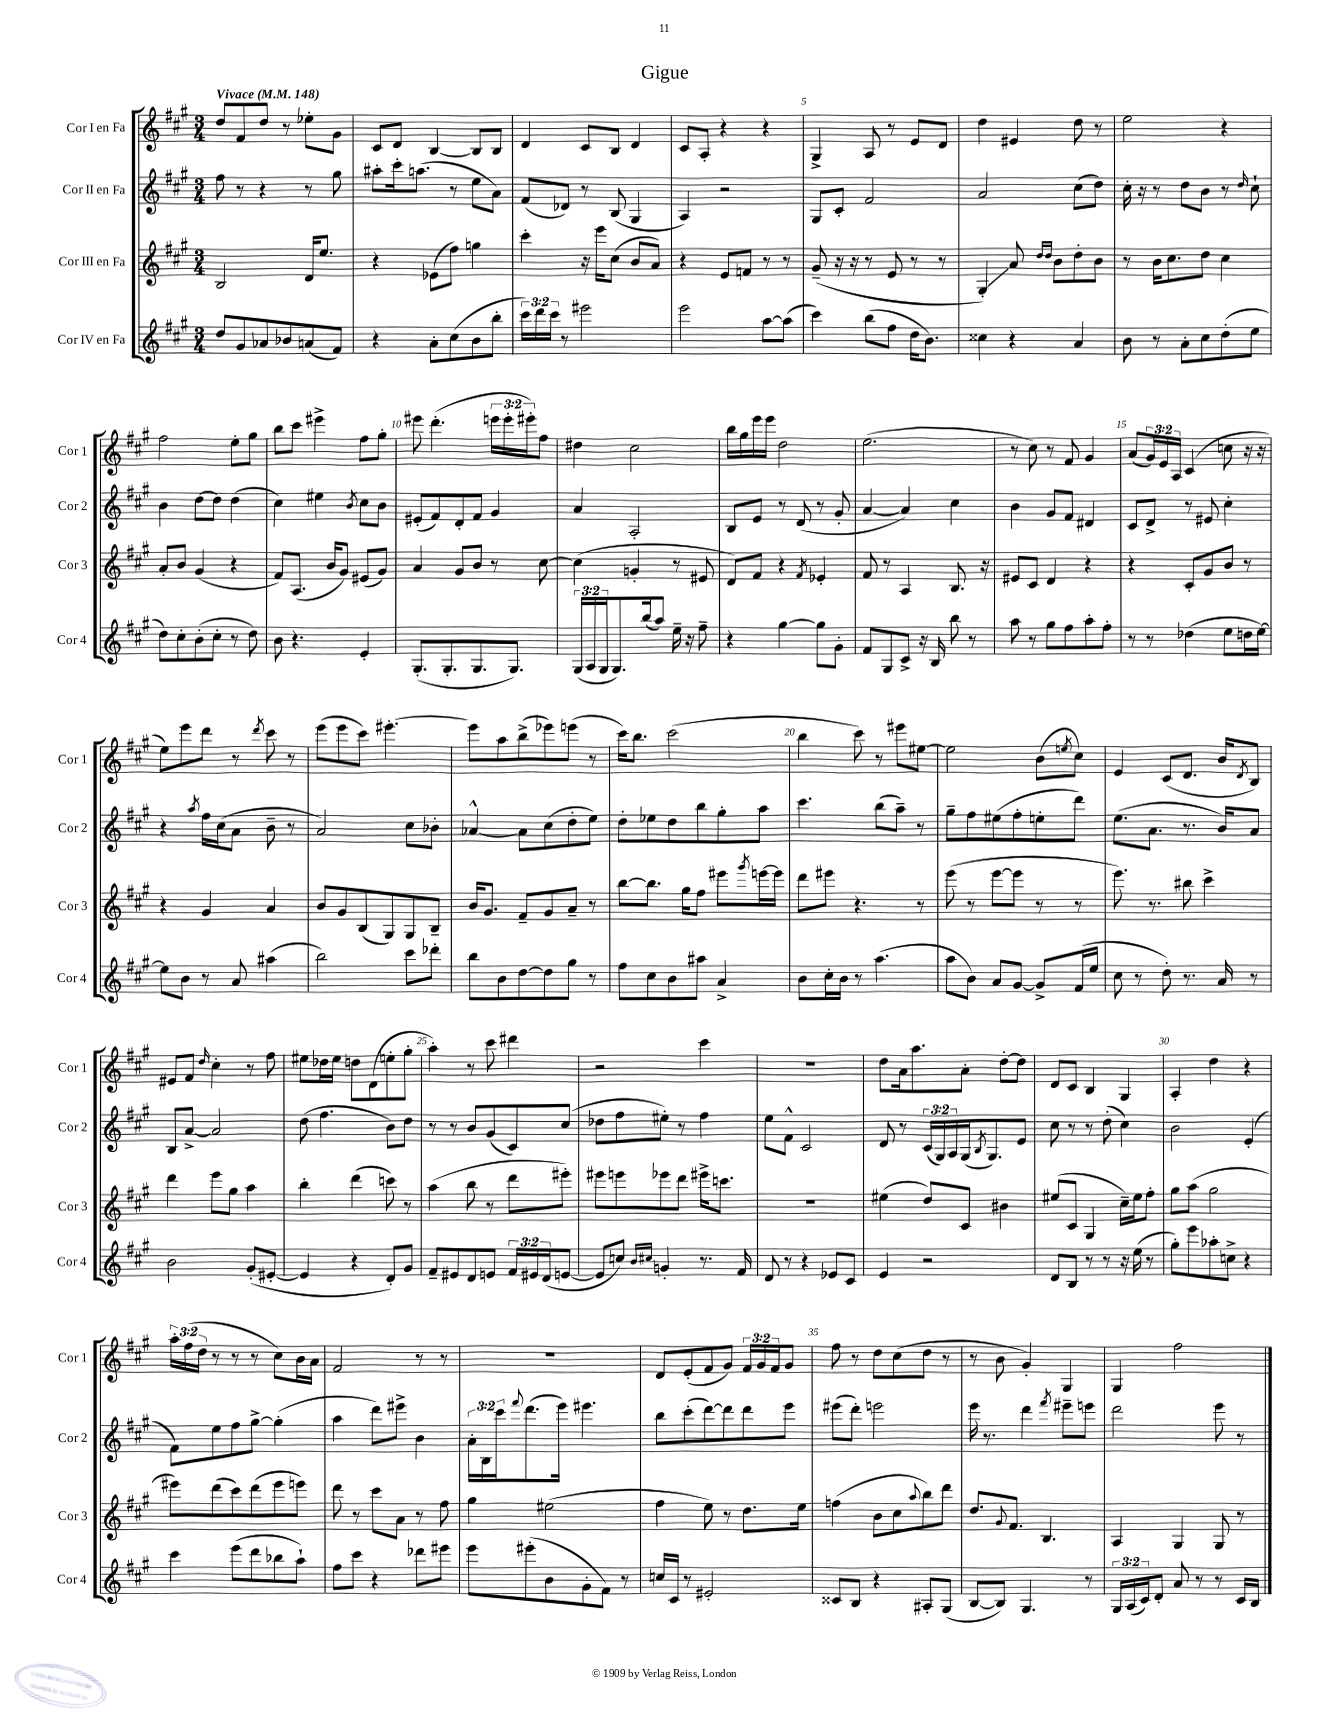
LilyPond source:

\header { title = "Gigue" }
<<
\new StaffGroup <<
\new Staff = "s0" \with { instrumentName = "Cor I en Fa" shortInstrumentName = "Cor 1" } {
    \clef treble \key a \major \numericTimeSignature \time 3/4 \override Staff.TupletNumber.text = #tuplet-number::calc-fraction-text \tempo "Vivace" 4 = 148
    d''8 fis'8 d''8 r8 ees''8-. gis'8 |
    cis'8 d'8 b4~ b8 b8 |
    d'4 cis'8 b8 d'4 |
    cis'8 a8-. r4 r4 |
    gis4-> a8 r8 e'8 d'8 |
    d''4 eis'4 d''8 r8 |
    e''2 r4 |
    fis''2 e''8-. gis''8 |
    b''8 cis'''8 eis'''4-> fis''8 gis''8-. |
    eis'''8 d'''4.-.( \tuplet 3/2 { e'''16 e'''16-. eis'''16-.) } fis''8 |
    dis''4 cis''2 |
    b''16 gis''16 e'''16 e'''16 d''2 |
    e''2.( |
    r8 cis''8) r8 fis'8 gis'4 |
    a'8( \tuplet 3/2 { gis'16) e'16 a16 } cis'4( c''8 r16 r16 |
    e''8) e'''8 d'''8 r8 \acciaccatura { d'''8 } cis'''8 r8 |
    e'''8( e'''8 cis'''8) eis'''4.~-. |
    eis'''8 a''8 b''8->( ees'''8) e'''8( r8 |
    cis'''16) b''8. cis'''2( |
    b''4 cis'''8) r8 eis'''8 eis''8~ |
    eis''2 b'8( \acciaccatura { e''8 } cis''8) |
    e'4 cis'8( d'8. b'16 \acciaccatura { d'8 } b8) |
    eis'8 fis'8 \grace { d''16 } cis''4-. r8 fis''8 |
    eis''8 des''16 eis''16 d''8 d'8( e''8-. gis''8-. |
    a''4-.) r8 cis'''8 dis'''4 |
    r2 cis'''4 |
    R2. |
    d''8 a'16 a''8. a'8-. d''8~-. d''8 |
    d'8 cis'8 b4 gis4 |
    a4-. d''4 r4 |
    \tuplet 3/2 { a''16-. fis''16( d''16 } r8 r8 r8 cis''8) b'16 a'16 |
    fis'2 r8 r8 |
    r2. |
    d'8 e'8-.( fis'8 gis'8) \tuplet 3/2 { fis'16 gis'16 fis'16 } gis'8 |
    fis''8 r8 d''8 cis''8( d''8 r8 |
    r8 b'8 gis'4-.) gis4 |
    gis4 fis''2 \bar "|." |
}
\new Staff = "s1" \with { instrumentName = "Cor II en Fa" shortInstrumentName = "Cor 2" } {
    \clef treble \key a \major \numericTimeSignature \time 3/4 \override Staff.TupletNumber.text = #tuplet-number::calc-fraction-text
    fis''8 r8 r4 r8 gis''8 |
    ais''8-. cis'''16-. a''8.( r8 e''8 a'8) |
    fis'8( des'8) r8 b8( gis4 |
    a4) r2 |
    gis8 cis'8-. fis'2 |
    a'2 cis''8( d''8) |
    cis''16-. r16 r8 d''8 b'8 r8 \grace { d''16 } cis''8-! |
    b'4 d''8~ d''8 d''4( |
    cis''4) eis''4 \acciaccatura { b'8 } cis''8 b'8 |
    eis'8-.( fis'8) d'8-. fis'8 gis'4 |
    a'4 a2-. |
    b8 e'8 r8 d'8( r8 gis'8-. |
    a'4~ a'4) cis''4 |
    b'4 gis'8 fis'8 dis'4 |
    cis'8 d'8-> r8 eis'8 cis''4-. |
    r4 \acciaccatura { a''8 } fis''16 cis''16( a'8 b'8-- r8 |
    a'2) cis''8 bes'8-. |
    aes'4~-^ aes'8 cis''8( d''8-. e''8) |
    d''8-. ees''8 d''8 b''8 gis''8-. a''8 |
    cis'''4. b''8( a''8--) r8 |
    gis''8-- fis''8 eis''8( fis''8-. e''8-. d'''8) |
    e''8.( a'8. r8. b'16) a'8 |
    b8 a'8~-> a'2 |
    d''8( fis''4. b'8) d''8 |
    r8 r8 b'8 gis'8( cis'8) cis''8( |
    des''8 fis''8 eis''8-.) r8 fis''4 |
    e''8 fis'8-^ cis'2 |
    d'8 r8 \tuplet 3/2 { cis'16( gis16) a16 } gis16( \acciaccatura { b8 } gis8.) e'8 |
    cis''8 r8 r8 d''8-.( cis''4) |
    b'2 e'4-.( |
    fis'8) e''8 fis''8 gis''8~-> gis''4-.( |
    a''4 d'''8) eis'''8-> b'4 |
    \tuplet 3/2 { a'16-. b16 cis'''16 } \appoggiatura { fis'''8 } d'''8.( e'''16) eis'''4. |
    b''8 cis'''8-.( d'''8~) d'''8 d'''8 e'''8 |
    eis'''8( d'''8-.) e'''2 |
    e'''16 r8. d'''4 \acciaccatura { fis'''8 } eis'''8-- e'''8 |
    d'''2 e'''8 r8 \bar "|." |
}
\new Staff = "s2" \with { instrumentName = "Cor III en Fa" shortInstrumentName = "Cor 3" } {
    \clef treble \key a \major \numericTimeSignature \time 3/4
    b2 d'16 e''8. |
    r4 ees'8( fis''8) g''4 |
    cis'''4-. r16 e'''16 cis''8( b'8 a'8) |
    r4 e'8 f'8 r8 r8 |
    gis'8--( r16 r16 r8 e'8 r8 r8 |
    gis4-.\glissando) a'8 \grace { d''16 d''16 } b'8 d''8-. b'8 |
    r8 b'16 cis''8. d''8 cis''4 |
    a'8-. b'8 gis'4( r4 |
    fis'8) a8.( b'16 gis'8) eis'8( gis'8) |
    a'4 gis'8 b'8 r8 cis''8~ |
    cis''4( g'4-. r8 eis'8 |
    d'8) fis'8 r4 \acciaccatura { fis'8 } ees'4-. |
    fis'8 r8 a4 b8. r16 |
    eis'8 cis'8 d'4 r4 |
    r4 cis'8-. gis'8 b'8 r8 |
    r4 gis'4 a'4 |
    b'8 gis'8 b8( gis8) gis8 b8-- |
    b'16 gis'8. fis'8-- gis'8 a'8-- r8 |
    b''8~ b''8. gis''16 fis''8 eis'''8 \acciaccatura { gis'''8 } e'''16~ e'''16 |
    d'''8 eis'''8 r4. r8 |
    e'''8( r8 e'''8~ e'''8 r8 r8 |
    e'''8.) r8. bis''8 cis'''4-> |
    d'''4 e'''8 gis''8 a''4 |
    b''4-. d'''4( c'''8) r8 |
    a''4( b''8 r8 d'''8 eis'''8-.) |
    eis'''8 e'''8 ees'''8 d'''8 eis'''16-> c'''8. |
    R2. |
    eis''4( d''8) cis'8 bis'4 |
    eis''8( cis'8 gis4 cis''16--) eis''16 fis''8-. |
    gis''8 a''8( gis''2 |
    eis'''8) d'''8( cis'''8) d'''8( eis'''8 e'''8) |
    d'''8 r8 cis'''8 a'8 r8 fis''8 |
    gis''4 eis''2( |
    fis''4 e''8) r8 d''8. e''16 |
    f''4( b'8 cis''8 \appoggiatura { a''8 } b''8) d'''8 |
    d''8. \appoggiatura { gis'8 } fis'8. b4. |
    a4 gis4 gis8 r8 \bar "|." |
}
\new Staff = "s3" \with { instrumentName = "Cor IV en Fa" shortInstrumentName = "Cor 4" } {
    \clef treble \key a \major \numericTimeSignature \time 3/4 \override Staff.TupletNumber.text = #tuplet-number::calc-fraction-text
    d''8 gis'8 aes'8 bes'8 a'8( fis'8) |
    r4 a'8-. cis''8( b'8 b''8-. |
    \tuplet 3/2 { cis'''16) d'''16 cis'''16 } r8 eis'''2 |
    e'''2 a''8~ a''8( |
    cis'''4) b''8( fis''8 d''16 b'8.) |
    cisis''4 r4 a'4 |
    b'8 r8 a'8-. cis''8 d''8-.( e''8 |
    d''8) cis''8-. b'8-.( cis''8-. r8 d''8) |
    b'8 r4. e'4-. |
    gis8.-.( gis8.-. gis8. gis8.) |
    \tuplet 3/2 { gis16( a16 gis16 } gis8.) b''16( a''8) e''16-- r16 fis''8-- |
    r4 gis''4~ gis''8 gis'8-. |
    fis'8 gis8 cis'8-> r16 b16 b''8 r8 |
    a''8 r8 gis''8 fis''8 a''8-. fis''8-. |
    r8 r8 des''4( e''8 d''16 e''16~) |
    e''8 b'8 r8 a'8 ais''4( |
    b''2) cis'''8 des'''8-. |
    b''8 b'8 d''8~ d''8 gis''8 r8 |
    fis''8 cis''8 b'8 ais''8 a'4-> |
    b'8 cis''16-. b'16 r8 a''4.( |
    a''8 b'8) a'8 gis'8~ gis'8-> fis'16( e''16 |
    cis''8 r8 d''8-.) r8. a'16 r8 |
    b'2 gis'8-.( eis'8~-. |
    eis'4 r4 d'8-.) gis'8 |
    fis'8-- eis'8 d'8 e'8 \tuplet 3/2 { fis'16 eis'16 d'16( } e'8~ |
    e'8 c''8) \grace { b'16 cis''16 } g'4-. r8. fis'16 |
    d'8 r8 r4 ees'8 cis'8 |
    e'4 r2 |
    d'8 b8 r8 r8 r16 e''16( r8 |
    gis''8-.) e'''8 aes''8-. c''8-> r4 |
    cis'''4 e'''8( d'''8 bes''8 a''8-!) |
    fis''8 cis'''8 r4 des'''8 eis'''8 |
    e'''8 eis'''8-.( b'8 gis'8-. fis'8) r8 |
    c''16 cis'16 r8 eis'2-. |
    cisis'8 b8 r4 ais8-. gis8( |
    b8~ b8) gis4. r8 |
    \tuplet 3/2 { gis16 a16( cis'16) } d'8-. a'8 r8 r8 cis'16 b16 \bar "|." |
}
>>
>>
\layout { \context { \Score \override BarNumber.break-visibility = ##(#f #t #t) barNumberVisibility = #(every-nth-bar-number-visible 5) } }
